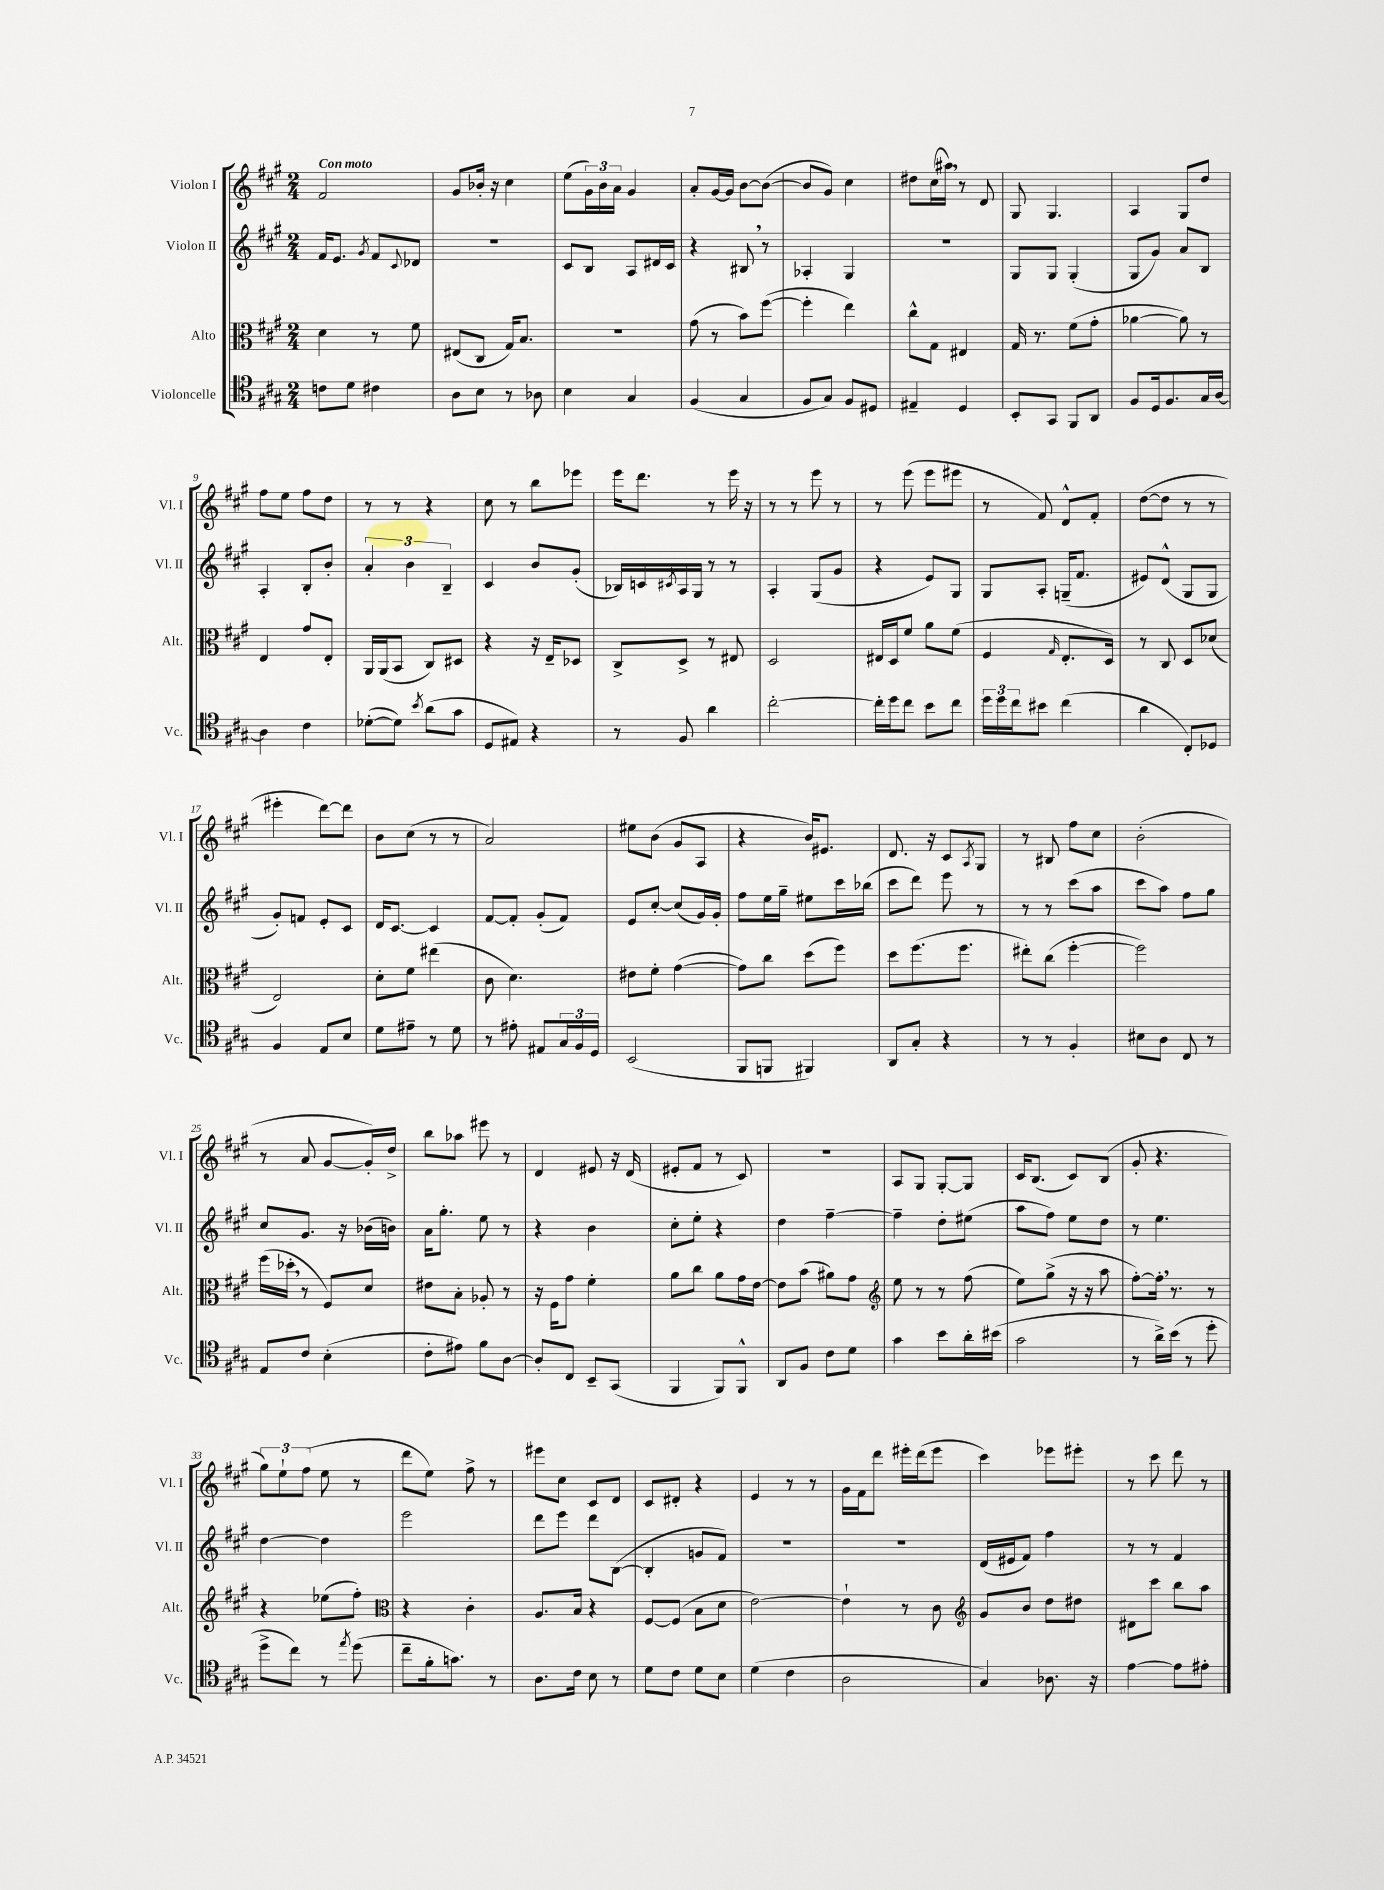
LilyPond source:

<<
\new StaffGroup <<
\new Staff = "s0" \with { instrumentName = "Violon I" shortInstrumentName = "Vl. I" } {
    \clef treble \key a \major \numericTimeSignature \time 2/4 \tempo "Con moto"
    fis'2 |
    gis'8 bes'16-. r16 cis''4 |
    e''8( \tuplet 3/2 { gis'16) b'16 a'16 } gis'4 |
    a'8-. gis'16~ gis'16 b'8~ b'8~( |
    b'8 gis'8) cis''4 |
    dis''8 cis''16( ais''16) \breathe r8 d'8 |
    gis8 gis4. |
    a4 gis8 d''8 |
    fis''8 e''8 fis''8 d''8 |
    r8 r8 r4 |
    cis''8 r8 b''8 ees'''8 |
    e'''16 d'''8. r8 e'''16 r16 |
    r8 r8 e'''8 r8 |
    r8 e'''8( e'''8 eis'''8 |
    r8 fis'8) d'8-^ fis'8-. |
    d''8~( d''8 r8 r8 |
    eis'''4-. d'''8~) d'''8 |
    b'8 cis''8( r8 r8 |
    a'2) |
    eis''8 b'8( gis'8 a8 |
    r4 b'16) eis'8. |
    d'8. r16 cis'8 \acciaccatura { a8 } gis8 |
    r8 bis8 fis''8 cis''8 |
    b'2-.( |
    r8 a'8 gis'8~ gis'16-.) d''16-> |
    b''8 aes''8 eis'''8 r8 |
    d'4 eis'8 r16 d'16( |
    eis'8-. fis'8 r8 cis'8) |
    r2 |
    a8 gis8 gis8~-. gis8 |
    cis'16 b8.( cis'8) b8( |
    gis'8-. r4. |
    \tuplet 3/2 { gis''8) e''8-! fis''8( } e''8 r8 |
    d'''8 e''8) fis''8-> r8 |
    eis'''8 cis''8 cis'8 d'8 |
    cis'8 dis'8-. r4 |
    e'4 r8 r8 |
    gis'16 fis'16 d'''8 eis'''16-. d'''16( eis'''8 |
    cis'''4) ees'''8 eis'''8-. |
    r8 cis'''8 d'''8 r8 \bar "|." |
}
\new Staff = "s1" \with { instrumentName = "Violon II" shortInstrumentName = "Vl. II" } {
    \clef treble \key a \major \numericTimeSignature \time 2/4
    fis'16 e'8. \acciaccatura { gis'8 } fis'8 \appoggiatura { cis'8 } des'8 |
    r2 |
    cis'8 b8 a8 dis'16 cis'16 |
    r4 bis8 \breathe r8 |
    aes4-. gis4 |
    R2 |
    gis8 gis8 gis4-.( |
    gis8 gis'8) a'8 b8 |
    a4-. b8-. b'8-. |
    \tuplet 3/2 { a'4-. b'4 b4-- } |
    cis'4 b'8 gis'8-.( |
    bes16) c'16 \acciaccatura { cis'8 } a16 gis16 r8 r8 |
    a4-. gis8( gis'8 |
    r4 e'8) gis8 |
    gis8 a8-. g16--( fis'8. |
    eis'8) d'8-^( gis8 gis8 |
    gis'8-.) f'8 e'8-. cis'8 |
    d'16 cis'8.~ cis'4 |
    fis'8~ fis'8-. gis'8-.( fis'8) |
    e'8 cis''8~-. cis''8( gis'16) gis'16-. |
    fis''8 e''16 gis''16-- eis''8 cis'''16 bes''16( |
    cis'''8 d'''8) e'''8 r8 |
    r8 r8 cis'''8( a''8 |
    cis'''8 a''8) fis''8 gis''8 |
    cis''8 gis'8. r16 bes'16( b'16) |
    a'16 gis''8.-. e''8 r8 |
    r4 b'4 |
    cis''8-. e''8-. r4 |
    d''4 fis''4~-- |
    fis''4-- d''8-. eis''8( |
    a''8 fis''8) e''8 d''8 |
    r8 e''4. |
    d''4~ d''4 |
    e'''2 |
    d'''8 e'''8 d'''8 b8~( |
    b4-. g'8 fis'8) |
    r2 |
    r2 |
    d'16( eis'16 fis'8) fis''4 |
    r8 r8 fis'4 \bar "|." |
}
\new Staff = "s2" \with { instrumentName = "Alto" shortInstrumentName = "Alt." } {
    \clef alto \key a \major \numericTimeSignature \time 2/4
    d'4 r8 fis'8 |
    eis8( cis8 gis16) b8. |
    r2 |
    gis'8( r8 b'8) fis''8~( |
    fis''4-. e''4) |
    cis''8-^ gis8 eis4 |
    gis16 r8. fis'8( gis'8-. |
    aes'4~ aes'8) r8 |
    e4 gis'8 e8-. |
    a,16 a,16( b,8 cis8) dis8 |
    r4 r16 e16-- des8 |
    cis8-> d8-> r8 eis8 |
    d2 |
    eis16 d16 fis'8 a'8 fis'8( |
    fis4 \grace { gis16 } e8.-. d16) |
    r8 cis8 d8 des'8( |
    e2) |
    d'8-. fis'8 eis''4( |
    cis'8 d'4.) |
    eis'8 fis'8-. gis'4~( |
    gis'8) cis''8 d''8( fis''8) |
    d''8 fis''8.( fis''8. |
    eis''8-.) cis''8( fis''4~-. |
    fis''2) |
    fis''16( des''16-. \breathe r8 fis8) d'8 |
    eis'8 b8-. aes8-. r8 |
    r16 fis16 gis'8 fis'4-. |
    a'8 cis''8 a'8 gis'16 e'16~ |
    e'8 b'8( ais'8) gis'8 |
    \clef treble e''8 r8 r8 fis''8( |
    e''8) gis''8->( r16 r16 a''8 |
    fis''8~-.) fis''16-. \breathe r8. r8 |
    r4 ees''8( fis''8-.) |
    \clef alto r4 cis'4-. |
    a8. b16 r4 |
    fis8~ fis8( b8 d'8 |
    e'2~) |
    e'4-! r8 cis'8 |
    \clef treble gis'8 b'8 d''8 dis''8 |
    dis'8 cis'''8 b''8 a''8 \bar "|." |
}
\new Staff = "s3" \with { instrumentName = "Violoncelle" shortInstrumentName = "Vc." } {
    \clef tenor \key a \major \numericTimeSignature \time 2/4
    c'8 d'8 cis'4 |
    a8 b8 r8 aes8 |
    b4 gis4 |
    fis4( gis4 |
    fis8 gis8) fis8 dis8 |
    eis4-- d4 |
    b,8-. gis,8 fis,8 a,8 |
    fis8 d16 fis8. gis16 a16~ |
    a4 cis'4 |
    des'8~-.( des'8) \acciaccatura { b'8 } a'8( gis'8 |
    d8 eis8) r4 |
    r8 fis8 a'4 |
    cis''2~-. |
    cis''16-. d''16 cis''8 b'8 cis''8 |
    \tuplet 3/2 { d''16 d''16 cis''16 } bis'8 cis''4( |
    a'4 cis8-.) des8 |
    fis4 e8 b8 |
    d'8 eis'8-- r8 d'8 |
    r8 eis'8-. eis8 \tuplet 3/2 { gis16 fis16 d16 } |
    b,2( |
    fis,8 f,8 fis,4) |
    a,8 gis8-. r4 |
    r8 r8 fis4-. |
    bis8 a8 cis8 r8 |
    e8 cis'8 b4-.( |
    cis'8-. eis'8) fis'8 a8~ |
    a8-. cis8 b,8-- gis,8( |
    fis,4 fis,8) fis,8-^ |
    a,8 fis8 cis'8 d'8 |
    gis'4 b'8 a'16-. bis'16( |
    gis'2 |
    r8 a'16->) b'16( r8 d''8-. |
    d''8-> cis''8) r8 \acciaccatura { e''8 } d''8( |
    cis''8-- fis'16-. g'8.) r8 |
    a8. cis'16 b8 r8 |
    d'8 cis'8 d'8 b8 |
    d'4( cis'4 |
    a2 |
    gis4) aes8. r16 |
    e'4~ e'8 eis'8-. \bar "|." |
}
>>
>>
